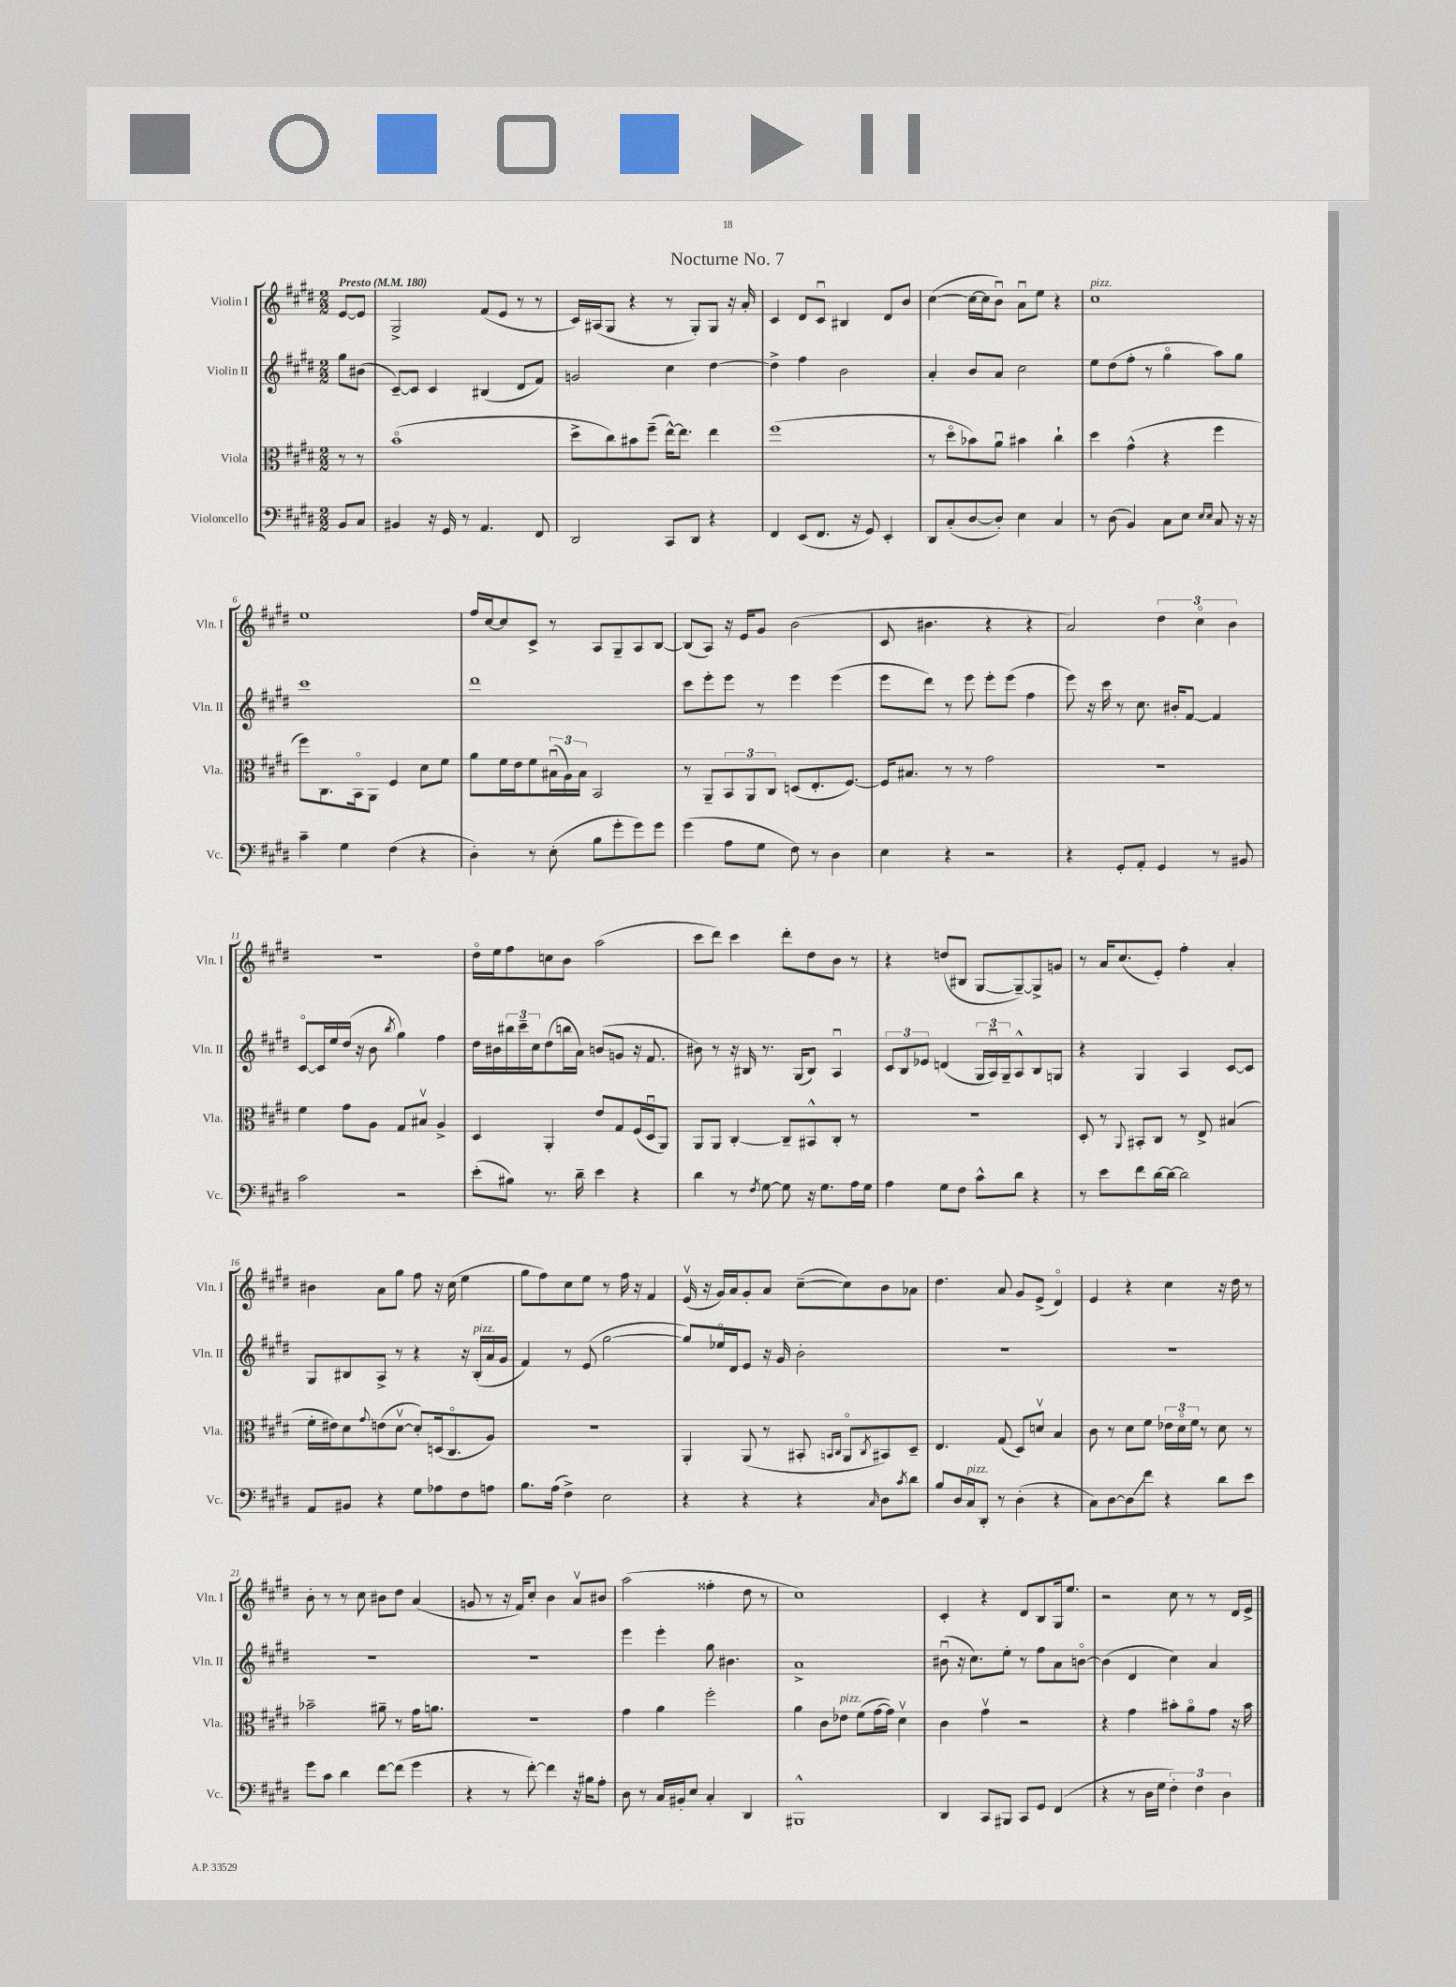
\header { title = "Nocturne No. 7" }
<<
\new StaffGroup <<
\new Staff = "s0" \with { instrumentName = "Violin I" shortInstrumentName = "Vln. I" } {
    \clef treble \key e \major \numericTimeSignature \time 2/2 \partial 4 \tempo "Presto" 4 = 180
    e'8~ e'8 |
    gis2-> fis'8( e'8 r8 r8 |
    cis'16) ais16( gis8 r4 r8 gis8-.) gis8 r16 a'16-. |
    cis'4 dis'8 cis'8\downbow bis4 dis'8 b'8 |
    cis''4~( cis''16~ cis''16 b'8\downbow) a'8\downbow e''8 r4 |
    cis''1^\markup { \italic "pizz." } |
    e''1 |
    fis''16 cis''16~ cis''8 cis'8-> r8 a8 gis8-- a8 b8~ |
    b8( a8) r16 e'16 gis'8 b'2( |
    cis'8 bis'4. r4 r4 |
    a'2) \tuplet 3/2 { dis''4 cis''4\flageolet b'4 } |
    R1 |
    dis''16\flageolet e''16 fis''8 c''8 b'8 a''2( |
    cis'''8 dis'''8) cis'''4 dis'''8-. dis''8 b'8 r8 |
    r4 d''8( bis8 gis8~ gis8~--) gis8-> g'8 |
    r8 a'16 cis''8.( e'8-.) fis''4-. a'4-. |
    bis'4 a'8 gis''8 fis''8 r16 cis''16( e''4 |
    gis''8 fis''8) cis''8 e''8 r8 fis''16 r16 fis'4 |
    e'16\upbow( r16 gis'16) a'16 gis'8-. a'8 cis''8~--( cis''8) b'8 aes'8 |
    dis''4. a'8 gis'8 e'8->( dis'4\flageolet) |
    e'4 r4 cis''4 r16 dis''16 r8 |
    b'8-. r8 r8 cis''8 bis'8 dis''8 a'4( |
    g'8 r8 r16 fis'16) cis''8-. b'4 a'8\upbow bis'8 |
    a''2( fisis''4-. dis''8 r8 |
    cis''1) |
    cis'4-. r4 dis'8 b8 gis16 e''8. |
    r2 cis''8 r8 r8 dis'16 e'16-> \bar "|." |
}
\new Staff = "s1" \with { instrumentName = "Violin II" shortInstrumentName = "Vln. II" } {
    \clef treble \key e \major \numericTimeSignature \time 2/2 \partial 4
    gis''8 bis'8( |
    cis'8~--) cis'8 cis'4 bis4( dis'8 fis'8) |
    g'2 cis''4 dis''4~ |
    dis''4-> fis''4 b'2 |
    a'4-. b'8 a'8 cis''2 |
    e''8 dis''8( fis''8-. r8 gis''4\flageolet a''8) gis''8 |
    cis'''1 |
    dis'''1 |
    cis'''8 e'''8-. e'''8 r8 e'''4 e'''4( |
    e'''8 dis'''8) r8 e'''8 e'''8-. e'''8( fis''4 |
    e'''8) r16 cis'''16 r8 cis''8. bis'16-. fis'8~ fis'4 |
    cis'8~\flageolet cis'16 e''16 dis''16( r16 b'8 \acciaccatura { b''8 } gis''4) fis''4 |
    dis''16 bis'16 \tuplet 3/2 { bis''16 cis'''16-- cis''16 } dis''8( b''16 a'16) b'8( g'8 r16 fis'8. |
    bis'8) r8 r16 bis16 r8. gis16( bis8) a4\downbow |
    \tuplet 3/2 { cis'8 b8 ees'8 } d'4( \tuplet 3/2 { gis16 a16\downbow) gis16-- } a8-^ b8 g8 |
    r4 gis4 a4 cis'8~ cis'8 |
    gis8 bis8 a8-> r8 r4 r16 bis16-.^\markup { \italic "pizz." }( a'16 gis'16 |
    fis'4) r8 e'8( gis''2~ |
    gis''8) ees''16\flageolet dis'16 e'8 r16 gis'16 b'2-. |
    R1 |
    R1 |
    R1 |
    R1 |
    e'''4 e'''4-. gis''8 bis'4. |
    a'1-> |
    bis'8\downbow( r16 cis''8.) e''8-. r8 fis''8 a'8 b'8~\flageolet |
    b'4( dis'4 cis''4) a'4 \bar "|." |
}
\new Staff = "s2" \with { instrumentName = "Viola" shortInstrumentName = "Vla." } {
    \clef alto \key e \major \numericTimeSignature \time 2/2 \partial 4
    r8 r8 |
    b'1\flageolet( |
    dis''8-> cis''8) bis'8 fis''8--( e''16~-^) e''8. e''4 |
    fis''1( |
    r8 dis''8\flageolet bes'8) a'8\downbow bis'4 cis''4-! |
    dis''4 gis'4-^( r4 fis''4 |
    fis''8) cis8. b,16\flageolet a,8 fis4 dis'8 fis'8 |
    a'8 fis'16 e'16 fis'8 \tuplet 3/2 { bis16\downbow( a16) bis16 } b,2 |
    r8 a,8-- \tuplet 3/2 { b,8 a,8 cis8 } d8( e8.-. fis8.~) |
    fis16 bis8. r8 r8 gis'2 |
    r1 |
    fis'4 gis'8 a8 gis8 bis8\upbow a4-> |
    dis4 a,4-. e'8 gis8 fis16( dis16\downbow a,8) |
    a,8 a,8 cis4~-. cis8-- bis,8-^ cis8-. r8 |
    r1 |
    dis8-. r8 \appoggiatura { a,8 } bis,8-. cis8 r8 e8-> bis4( |
    fis'16-. eis'16) dis'8 \appoggiatura { gis'8 } e'8( dis'8~\upbow dis'8-.) d16( cis8.\flageolet a8) |
    r1 |
    a,4-. a,8( r8 bis,8-. \grace { b,16 cis16 } a,8\flageolet \acciaccatura { cis8 } bis,8) dis8-- |
    e4. gis8( dis8) d'8\upbow b4 |
    cis'8 r8 dis'8 fis'8 \tuplet 3/2 { ees'16 dis'16\flageolet fis'16 } r8 dis'8 r8 |
    bes'2-- ais'8-- r8 gis'16 a'8. |
    R1 |
    gis'4 a'4 fis''2-. |
    a'4 cis'8 ees'8^\markup { \italic "pizz." } fis'8( gis'16~ gis'16) dis'4\upbow |
    cis'4 gis'4\upbow r2 |
    r4 gis'4 bis'8-. a'8\flageolet gis'8 r16 bis'16 \bar "|." |
}
\new Staff = "s3" \with { instrumentName = "Violoncello" shortInstrumentName = "Vc." } {
    \clef bass \key e \major \numericTimeSignature \time 2/2 \partial 4
    b,8 cis8 |
    bis,4 r16 gis,16 r8 a,4. fis,8 |
    dis,2 cis,8 dis,8 r4 |
    fis,4 e,8( fis,8. r16 gis,8) e,4-. |
    dis,8 cis8-.( dis8~ dis8-.) e4 cis4 |
    r8 dis8( b,4) cis8 e8 \grace { e16 e16 } cis8 r16 r16 |
    cis'4-- gis4 fis4( r4 |
    dis4-.) r8 e8-.( b8 gis'8-. gis'8) gis'8 |
    gis'4( a8 gis8 fis8) r8 dis4 |
    e4 r4 r2 |
    r4 gis,8-. a,8-. gis,4 r8 bis,8 |
    cis'2 r2 |
    e'8-.( bis8) r8. dis'16-- e'4 r4 |
    dis'4 r8 \acciaccatura { fis8 } gis8~ gis8 r16 gis8. a16 gis16 |
    a4 gis8 fis8 cis'8-^ dis'8 r4 |
    r8 e'8 fis'8 dis'16~ dis'16~ dis'2 |
    a,8 bis,8 r4 gis8 aes8 fis8 a8 |
    b8. a16( fis4->) e2 |
    r4 r4 r4 \grace { cis16 } dis8 \acciaccatura { cis'8 } dis'8 |
    b8 dis16 cis16^\markup { \italic "pizz." } dis,8-. r8 dis4-.( r4 |
    cis8) dis8~ dis8\glissando fis'8 r4 dis'8 e'8 |
    gis'8 cis'8 dis'4 fis'8~ fis'8( gis'4 |
    r4 r8 fis'8~-.) fis'4 r16 bis16 a8-. |
    dis8 r8 cis16 bis,16-. e8 cis4-. dis,4 |
    bis,,1-^ |
    dis,4 cis,8 bis,,8 cis,8 gis,8 fis,4( |
    r4 r8 dis16 gis16 \tuplet 3/2 { fis4-.) fis4 dis4 } \bar "|." |
}
>>
>>
